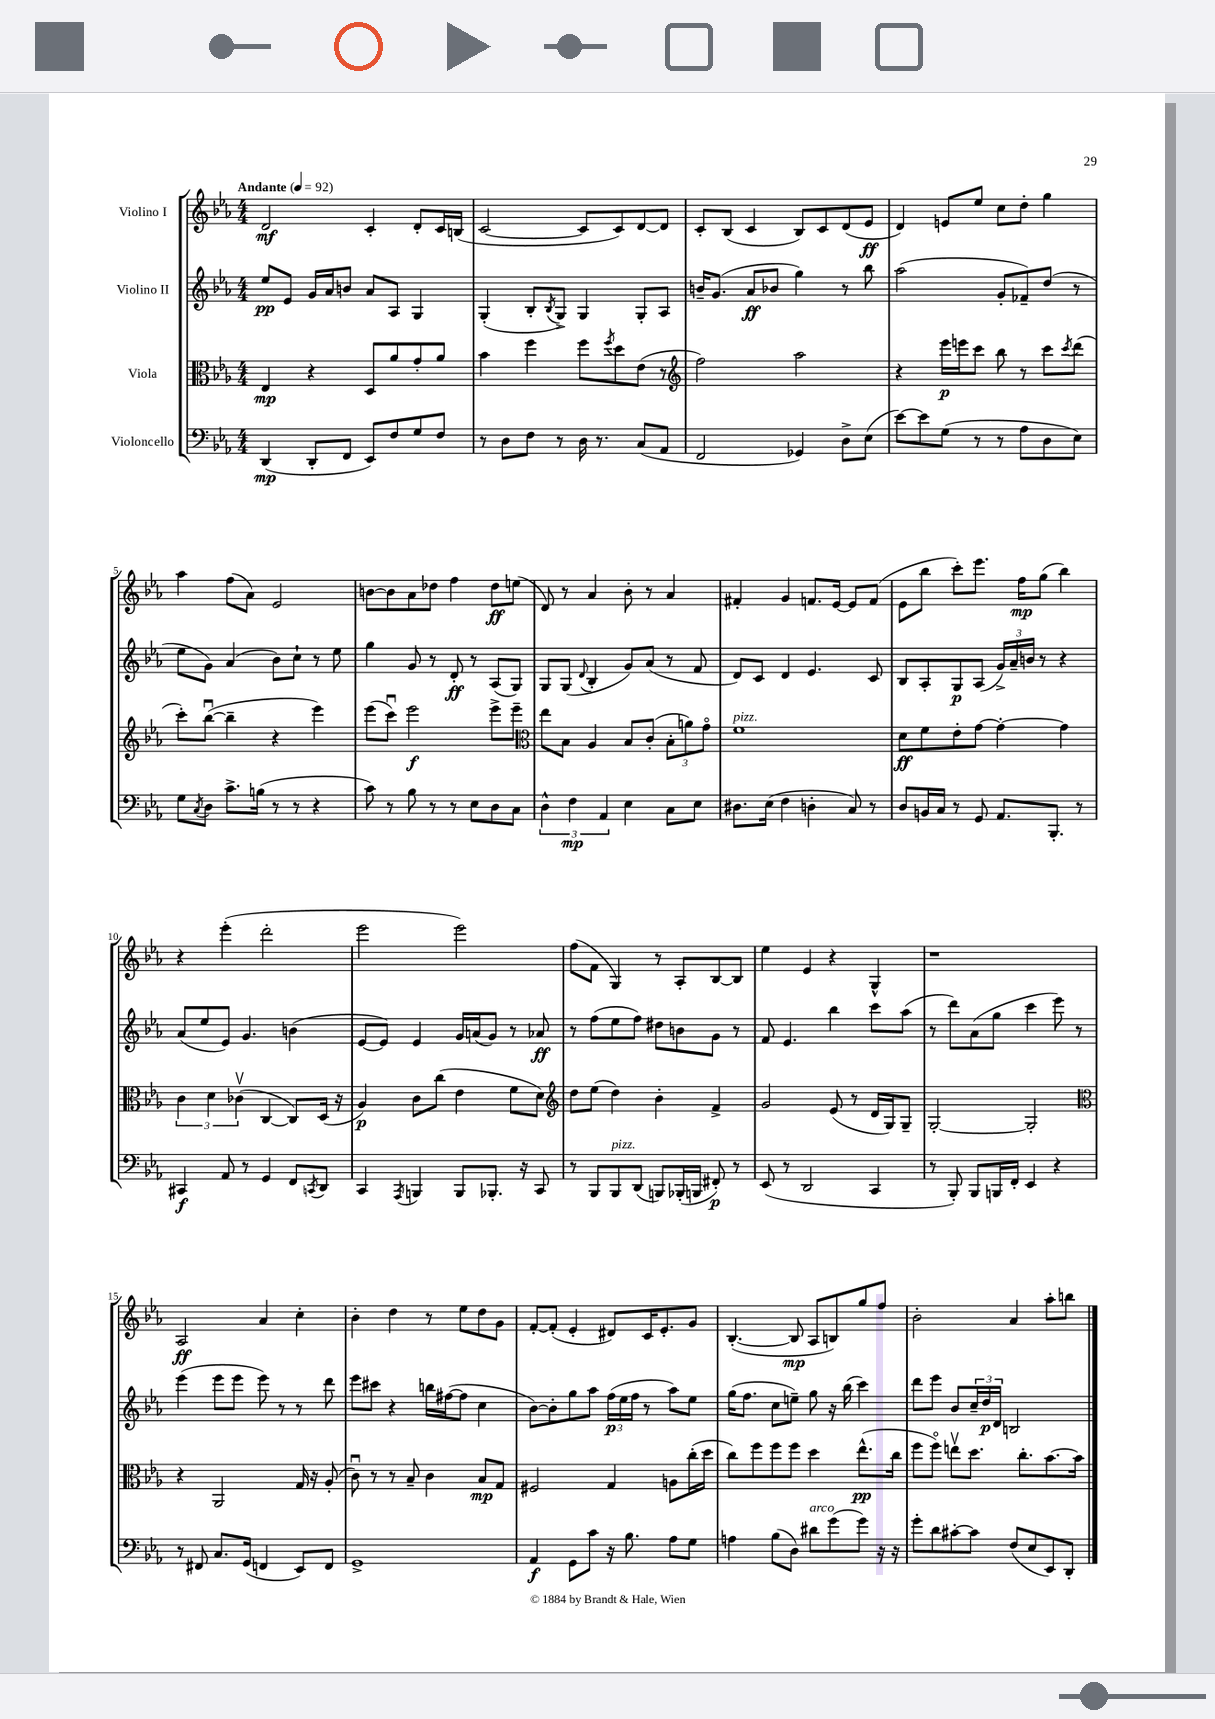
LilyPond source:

<<
\new StaffGroup <<
\new Staff = "s0" \with { instrumentName = "Violino I" } {
    \clef treble \key ees \major \numericTimeSignature \time 4/4 \tempo "Andante" 4 = 92
    d'2\mf c'4-. d'8-. c'16 b16( |
    c'2~ c'8 c'8) d'8~ d'8 |
    c'8-. bes8( c'4 bes8) c'8 d'8( ees'8\ff |
    d'4) e'8 ees''8 c''8 d''8-. g''4 |
    aes''4 f''8( aes'8) ees'2 |
    b'8~ b'8 aes'8 des''8 f''4 des''8\ff e''8( |
    d'8) r8 aes'4 bes'8-. r8 aes'4 |
    fis'4-. g'4 f'8. ees'16~ ees'8 f'8( |
    ees'8 bes''8 c'''8-.) ees'''8. f''16\mp g''8( bes''4) |
    r4 ees'''4-.( d'''2-. |
    ees'''2 ees'''2) |
    f''8( f'8 g4) r8 aes8-. bes8~ bes8 |
    ees''4 ees'4 r4 g4-^ |
    r1 |
    aes2\ff aes'4 c''4-. |
    bes'4-. d''4 r8 ees''8 d''8 g'8 |
    f'8~-. f'8-.( ees'4-. dis'8) c'16 ees'8.-. g'8 |
    bes4.~-.( bes8\mp aes8 b8) g''8 f''8 |
    bes'2-. aes'4 aes''8-. b''8 \bar "|." |
}
\new Staff = "s1" \with { instrumentName = "Violino II" } {
    \clef treble \key ees \major \numericTimeSignature \time 4/4
    ees''8\pp ees'8 g'16 aes'16 b'8 aes'8 aes8 g4 |
    g4-.( bes8-. \acciaccatura { bes8 } g8->) g4 g8-. aes8 |
    b'16-- g'8.( aes'8\ff bes'8 g''4) r8 bes''8 |
    aes''2( g'8-. fes'8--) d''8( r8 |
    ees''8 g'8) aes'4( bes'8) c''8-! r8 ees''8 |
    g''4 g'8 r8 d'8-.\ff r8 aes8( g8) |
    g8 g8( \appoggiatura { d'8 } bes4-. g'8) aes'8( r8 f'8 |
    d'8) c'8 d'4 ees'4. c'8 |
    bes8 aes8-. g8\p aes8( \tuplet 3/2 { g'16->) aes'16-- b'16 } r8 r4 |
    aes'8( ees''8 ees'8) g'4. b'4( |
    ees'8~ ees'8) ees'4 g'16 a'16( g'8) r8 aes'8\ff |
    r8 f''8( ees''8 f''8) dis''8 b'8 g'8 r8 |
    f'8 ees'4. bes''4 c'''8 aes''8( |
    r8 d'''8) aes'8( g''8 c'''4 ees'''8) r8 |
    ees'''4( ees'''8 ees'''8 ees'''8) r8 r8 d'''8 |
    ees'''8 cis'''8 r4 b''16 fis''16~( fis''8 c''4 |
    bes'8~) bes'8-. g''8 aes''8 \tuplet 3/2 { f''16\p( ees''16 f''16 } r8 aes''8) ees''8 |
    g''16( f''8. c''8 e''8--) g''8 r16 bes''16( c'''4) |
    d'''8 ees'''8 bes'8 \tuplet 3/2 { c''16-- d''16\p d'16 } b2 \bar "|." |
}
\new Staff = "s2" \with { instrumentName = "Viola" } {
    \clef alto \key ees \major \numericTimeSignature \time 4/4
    ees4\mp r4 d8 aes'8 g'8-. aes'8 |
    bes'4 f''4 f''8 \acciaccatura { f''8 } d''8 ees'8( r8 |
    \clef treble f''2) aes''2 |
    r4 ees'''16\p e'''16 c'''8 bes''8 r8 c'''8 \acciaccatura { c'''8 } d'''8( |
    c'''8-.) bes''8~\downbow( bes''4-- r4 ees'''4) |
    ees'''8( c'''8\downbow) ees'''2\f ees'''8-> ees'''8-- |
    \clef alto ees''8 bes8 aes4 bes8 c'8-.( \tuplet 3/2 { bes8-. a'8) g'8\flageolet } |
    f'1^\markup { \italic "pizz." } |
    d'8\ff f'8 ees'8-. g'8~ g'4~-. g'4 |
    \tuplet 3/2 { c'4 d'4 ces'4\upbow( } c4~ c8) d16( r16 |
    aes4\p) c'8 c''8( ees'4 f'8 d'8) |
    \clef treble d''8 ees''8( d''4) bes'4-. f'4-> |
    g'2 ees'8( r8 d'16 g16) g8-- |
    g2~-. g2-. |
    \clef alto r4 aes,2 g16 r16 aes8-.( |
    c'8\downbow) r8 r8 bes8-- c'4 bes8\mp g8 |
    fis2 g4 a8 c''16-.( d''16 |
    c''8) f''8 f''8 f''8 d''4 ees''8.-^\pp( c''16 |
    f''8 f''8\flageolet) e''8\upbow d''8. c''8.-. bes'8.~ bes'16 \bar "|." |
}
\new Staff = "s3" \with { instrumentName = "Violoncello" } {
    \clef bass \key ees \major \numericTimeSignature \time 4/4
    d,4\mp( d,8-. f,8 ees,8) f8 g8 f8 |
    r8 d8 f8 r8 d16 r8. c8( aes,8 |
    f,2 ges,4) d8-> ees8( |
    ees'8~) ees'8 g8( r8 r8 aes8 d8 ees8) |
    g8 \acciaccatura { c8 } d8 c'8.-> b16( r8 r8 r4 |
    c'8) r8 bes8 r8 r8 ees8 d8 c8 |
    \tuplet 3/2 { d4-^ f4\mp aes,4 } ees4 c8 ees8 |
    dis8. ees16( f4 d4-. c8) r8 |
    d8 b,16 c16 r8 g,8 aes,8. bes,,8.-. r8 |
    cis,4\f aes,8 r8 g,4 f,8 \acciaccatura { c,8 } d,8 |
    c,4 \acciaccatura { aes,,8 } b,,4 b,,8 bes,,8.-. r16 c,8 |
    r8 bes,,8 bes,,8^\markup { \italic "pizz." } d,8( b,,8) bes,,16-.( b,,16 fis,8-.\p) r8 |
    ees,8( r8 d,2 c,4 |
    r8 bes,,8-.) bes,,8 b,,16 f,16-. ees,4 r4 |
    r8 fis,8 c8. g,16( f,4 ees,8) f,8 |
    g,1-> |
    aes,4\f g,8 c'8 r16 bes8. aes8 g8 |
    a4 bes8( d8) dis'8^\markup { \italic "arco" } g'8( g'8) r16 r16 |
    g'8-. d'8 cis'8~-. cis'8 f8( ees8 ees,8) d,8-. \bar "|." |
}
>>
>>
